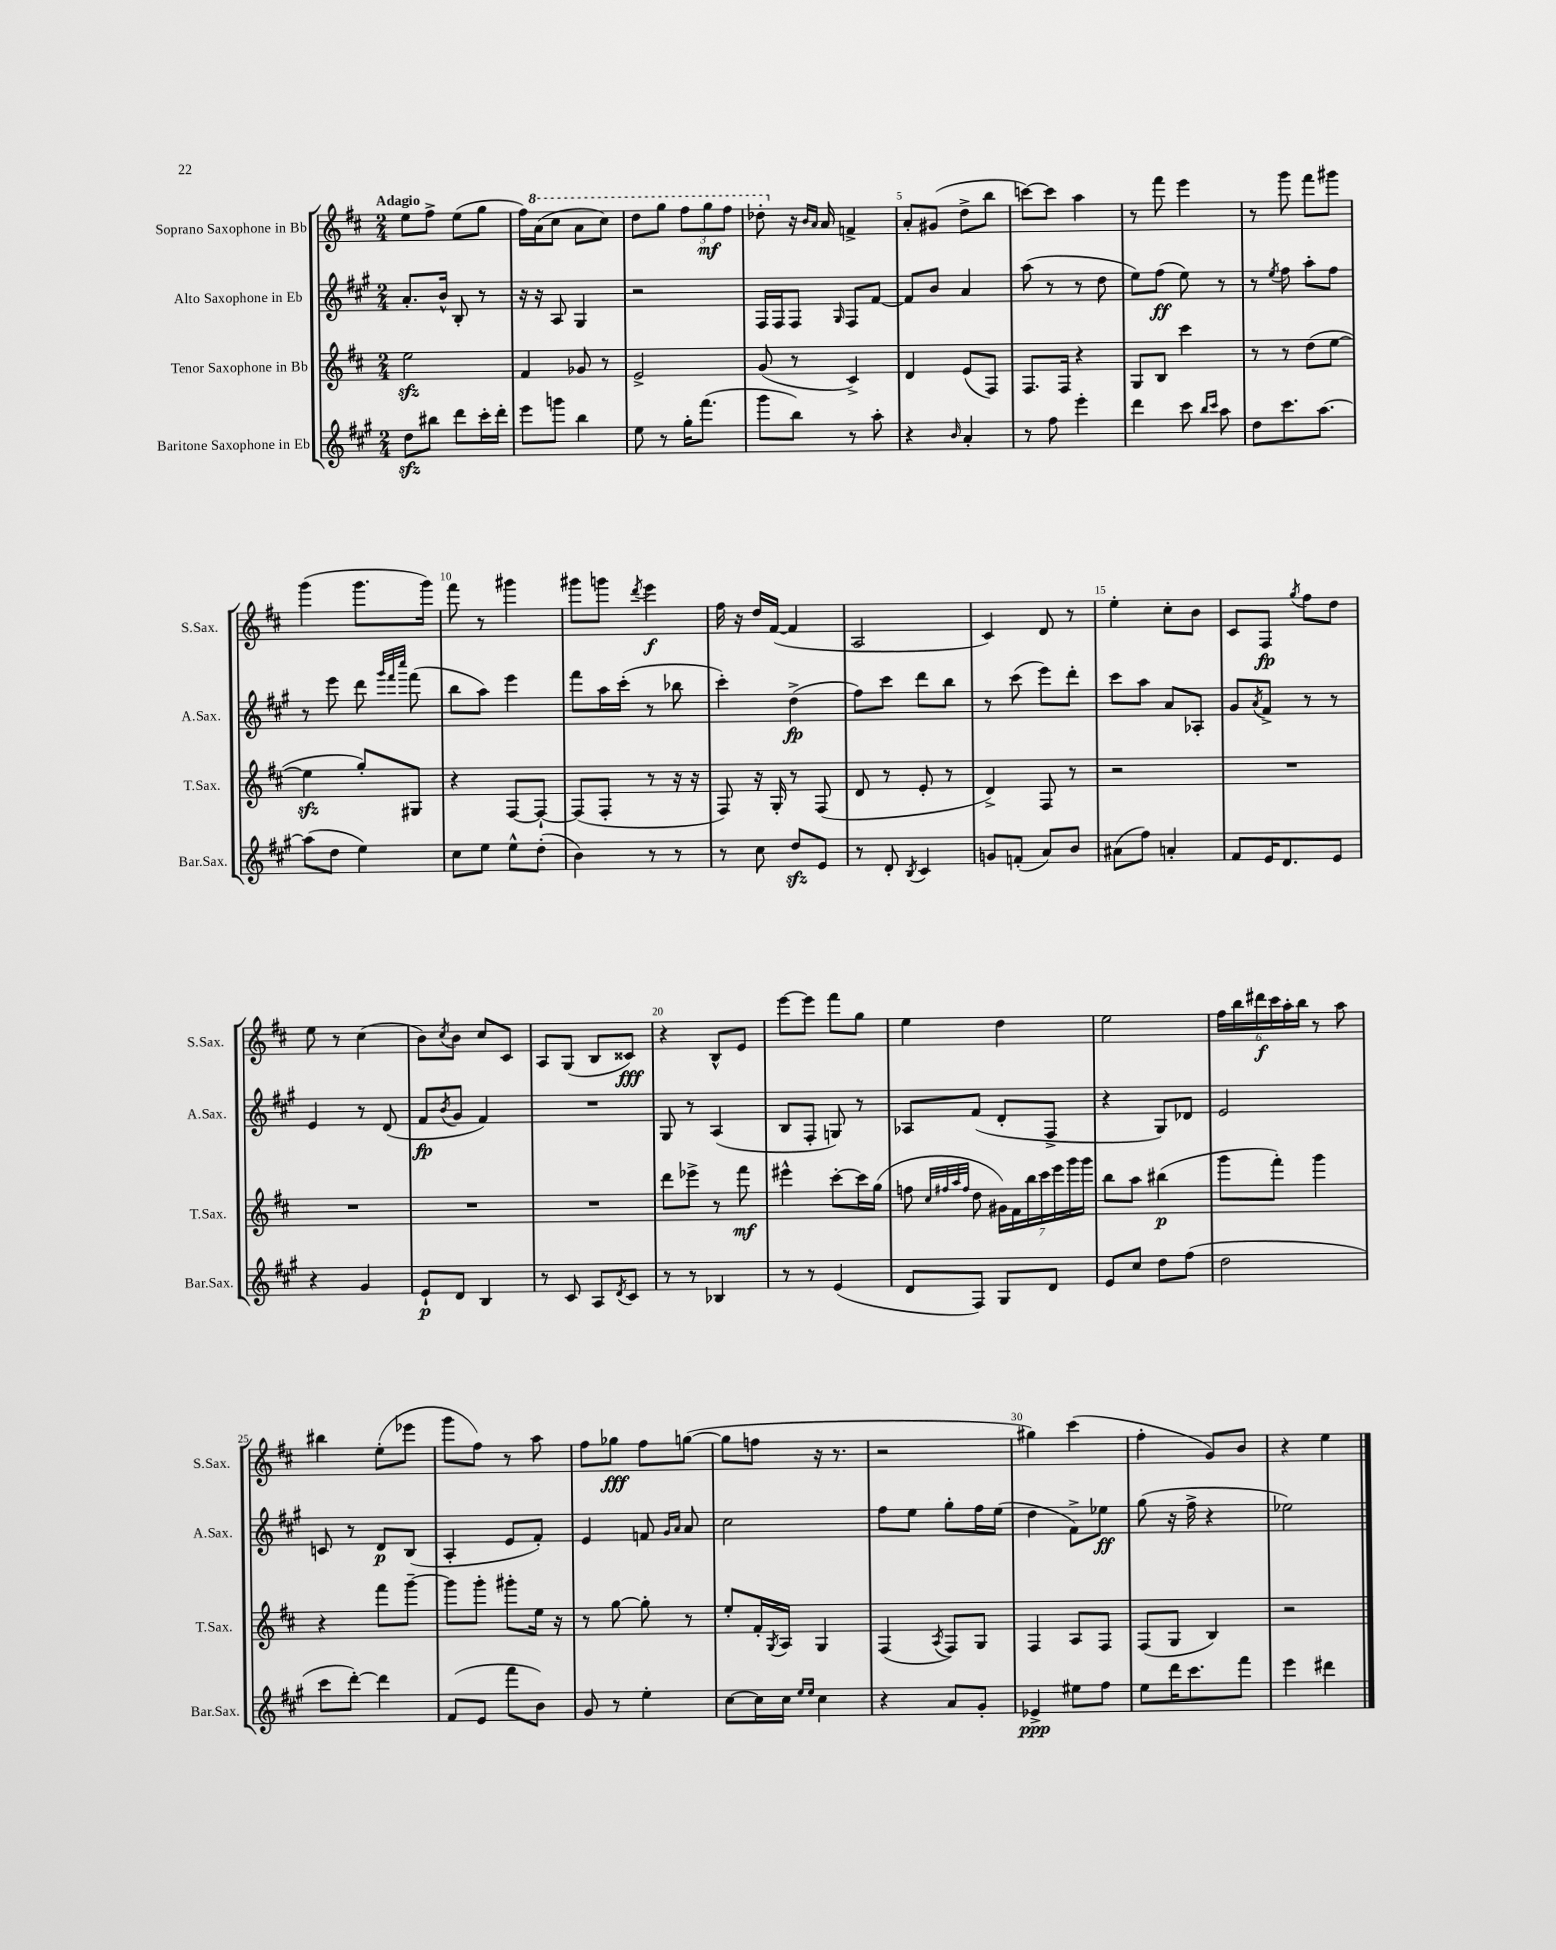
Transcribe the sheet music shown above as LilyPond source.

<<
\new StaffGroup <<
\new Staff = "s0" \with { instrumentName = "Soprano Saxophone in Bb" shortInstrumentName = "S.Sax." } {
    \clef treble \key d \major \numericTimeSignature \time 2/4 \tempo "Adagio"
    e''8 fis''8-> e''8( g''8 |
    fis''16) \ottava #1 a''16( cis'''8 a''8 cis'''8) |
    d'''8 g'''8 \tuplet 3/2 { fis'''8 g'''8\mf fis'''8 } |
    des'''8-. \ottava #0 r16 \grace { b'16 a'16 } a'16 f'4-> |
    a'8-. gis'8( d''8-> b''8 |
    c'''8~) c'''8 a''4 |
    r8 fis'''8 e'''4 |
    r8 g'''8 fis'''8 gis'''8 |
    g'''4( g'''8. g'''16) |
    fis'''8 r8 gis'''4 |
    gis'''8 g'''8 \acciaccatura { d'''8 } e'''4\f |
    fis''16 r16 d''16 fis'16~( fis'4 |
    a2 |
    cis'4) d'8 r8 |
    e''4-. cis''8-. b'8 |
    cis'8 fis8\fp \acciaccatura { g''8 } fis''8 d''8 |
    e''8 r8 cis''4( |
    b'8) \acciaccatura { cis''8 } b'8 cis''8 cis'8 |
    a8 g8( b8 cisis'8\fff) |
    r4 b8-^ e'8 |
    e'''8~ e'''8 fis'''8 g''8 |
    e''4 d''4 |
    e''2 |
    \tuplet 6/4 { fis''16 b''16 dis'''16\f cis'''16 a''16-. b''16 } r8 a''8 |
    bis''4 e''8-.( ees'''8 |
    g'''8 fis''8) r8 a''8 |
    fis''8 ges''8\fff fis''8 g''8~( |
    g''8 f''8 r16 r8. |
    r2 |
    gis''4) cis'''4( |
    fis''4-. g'8) b'8 |
    r4 e''4 \bar "|." |
}
\new Staff = "s1" \with { instrumentName = "Alto Saxophone in Eb" shortInstrumentName = "A.Sax." } {
    \clef treble \key a \major \numericTimeSignature \time 2/4
    a'8.-. b'16-^ b8-. r8 |
    r16 r16 a8 gis4 |
    r2 |
    fis16 fis16 fis8 \grace { gis16 } fis8 fis'8~ |
    fis'8 b'8 a'4 |
    a''8( r8 r8 d''8 |
    e''8) fis''8\ff( e''8) r8 |
    r8 \acciaccatura { e''8 } fis''8 a''8-. fis''8 |
    r8 e'''8 d'''8 \grace { gis'''32 fis'''32 cis''''32 } fis'''8( |
    b''8 a''8) e'''4 |
    fis'''8 a''16 cis'''16-.( r8 bes''8 |
    cis'''4-.) d''4->\fp( |
    fis''8) cis'''8 d'''8 b''8 |
    r8 cis'''8( e'''8) d'''8-. |
    cis'''8 a''8 a'8 aes8-. |
    gis'8 \acciaccatura { a'8 } fis'8-> r8 r8 |
    e'4 r8 d'8( |
    fis'8\fp \acciaccatura { b'8 } gis'8 fis'4) |
    R2 |
    gis8 r8 a4( |
    b8 fis8-. g8) r8 |
    aes8 fis'8( d'8-. fis8-> |
    r4 gis8) des'8 |
    e'2 |
    c'8 r8 d'8\p b8( |
    a4-. e'8 fis'8-.) |
    e'4 f'8 \grace { gis'16 a'16 } a'8 |
    cis''2 |
    fis''8 e''8 gis''8-. fis''16 e''16( |
    d''4 fis'8->) ees''8\ff |
    gis''8( r16 fis''16-> r4 |
    ees''2) \bar "|." |
}
\new Staff = "s2" \with { instrumentName = "Tenor Saxophone in Bb" shortInstrumentName = "T.Sax." } {
    \clef treble \key d \major \numericTimeSignature \time 2/4
    e''2\sfz |
    fis'4 ges'8 r8 |
    e'2-> |
    g'8( r8 cis'4->) |
    d'4 e'8( fis8) |
    fis8. fis16 r4 |
    g8 b8 cis'''4 |
    r8 r8 d''8( e''8~ |
    e''4\sfz g''8-.) gis8 |
    r4 fis8~ fis8~-! |
    fis8( fis8-. r8 r16 r16 |
    fis8) r16 g16-. r8 fis8( |
    d'8 r8 e'8-. r8 |
    d'4->) fis8 r8 |
    r2 |
    R2 |
    R2 |
    R2 |
    R2 |
    d'''8 ees'''8-> r8 fis'''8\mf |
    eis'''4-^ cis'''8~-. cis'''16 g''16( |
    f''8 \grace { cis''32 fis''32 a''32 fis''32 } d''8 \tuplet 7/4 { gis'16) fis'16 b''16 cis'''16 e'''16 g'''16 g'''16 } |
    b''8 a''8 bis''4\p( |
    g'''8 fis'''8-.) g'''4 |
    r4 fis'''8 g'''8~-- |
    g'''8 g'''8-. gis'''8-. e''16 r16 |
    r8 g''8~ g''8-. r8 |
    e''8-. fis'16-. \acciaccatura { g8 } a16 g4 |
    fis4( \acciaccatura { a8 } fis8) g8 |
    fis4 a8 fis8 |
    fis8( g8 b4) |
    r2 \bar "|." |
}
\new Staff = "s3" \with { instrumentName = "Baritone Saxophone in Eb" shortInstrumentName = "Bar.Sax." } {
    \clef treble \key a \major \numericTimeSignature \time 2/4
    d''8\sfz bis''8 d'''8 cis'''16-. d'''16-. |
    e'''8 g'''8 b''4 |
    e''8 r8 gis''16-. fis'''8.( |
    gis'''8 b''8) r8 a''8-. |
    r4 \grace { b'16 } a'4-. |
    r8 fis''8 e'''4-. |
    d'''4 cis'''8 \grace { b''16 cis'''16 } a''8 |
    d''8 cis'''8. a''8.~ |
    a''8( d''8 e''4) |
    cis''8 e''8 e''8-^ d''8-.( |
    b'4) r8 r8 |
    r8 cis''8 d''8\sfz e'8 |
    r8 d'8-. \acciaccatura { b8 } cis'4 |
    g'8 f'8-.( a'8) b'8 |
    ais'8( fis''8) a'4-. |
    fis'8 e'16 d'8. e'8 |
    r4 gis'4 |
    e'8-!\p d'8 b4 |
    r8 cis'8 a8 \acciaccatura { d'8 } cis'8 |
    r8 r8 bes4 |
    r8 r8 e'4( |
    d'8 fis8) gis8 d'8 |
    e'8 cis''8 d''8 fis''8( |
    d''2 |
    cis'''8 d'''8~-.) d'''4 |
    fis'8( e'8 fis'''8 b'8) |
    gis'8 r8 e''4-. |
    cis''8~ cis''16 cis''16 \grace { e''16 e''16 } cis''4 |
    r4 a'8 gis'8-. |
    ees'4->\ppp eis''8 fis''8 |
    e''8 d'''16 cis'''8. fis'''8 |
    e'''4 dis'''4 \bar "|." |
}
>>
>>
\layout { \context { \Score \override BarNumber.break-visibility = ##(#f #t #t) barNumberVisibility = #(every-nth-bar-number-visible 5) } }
